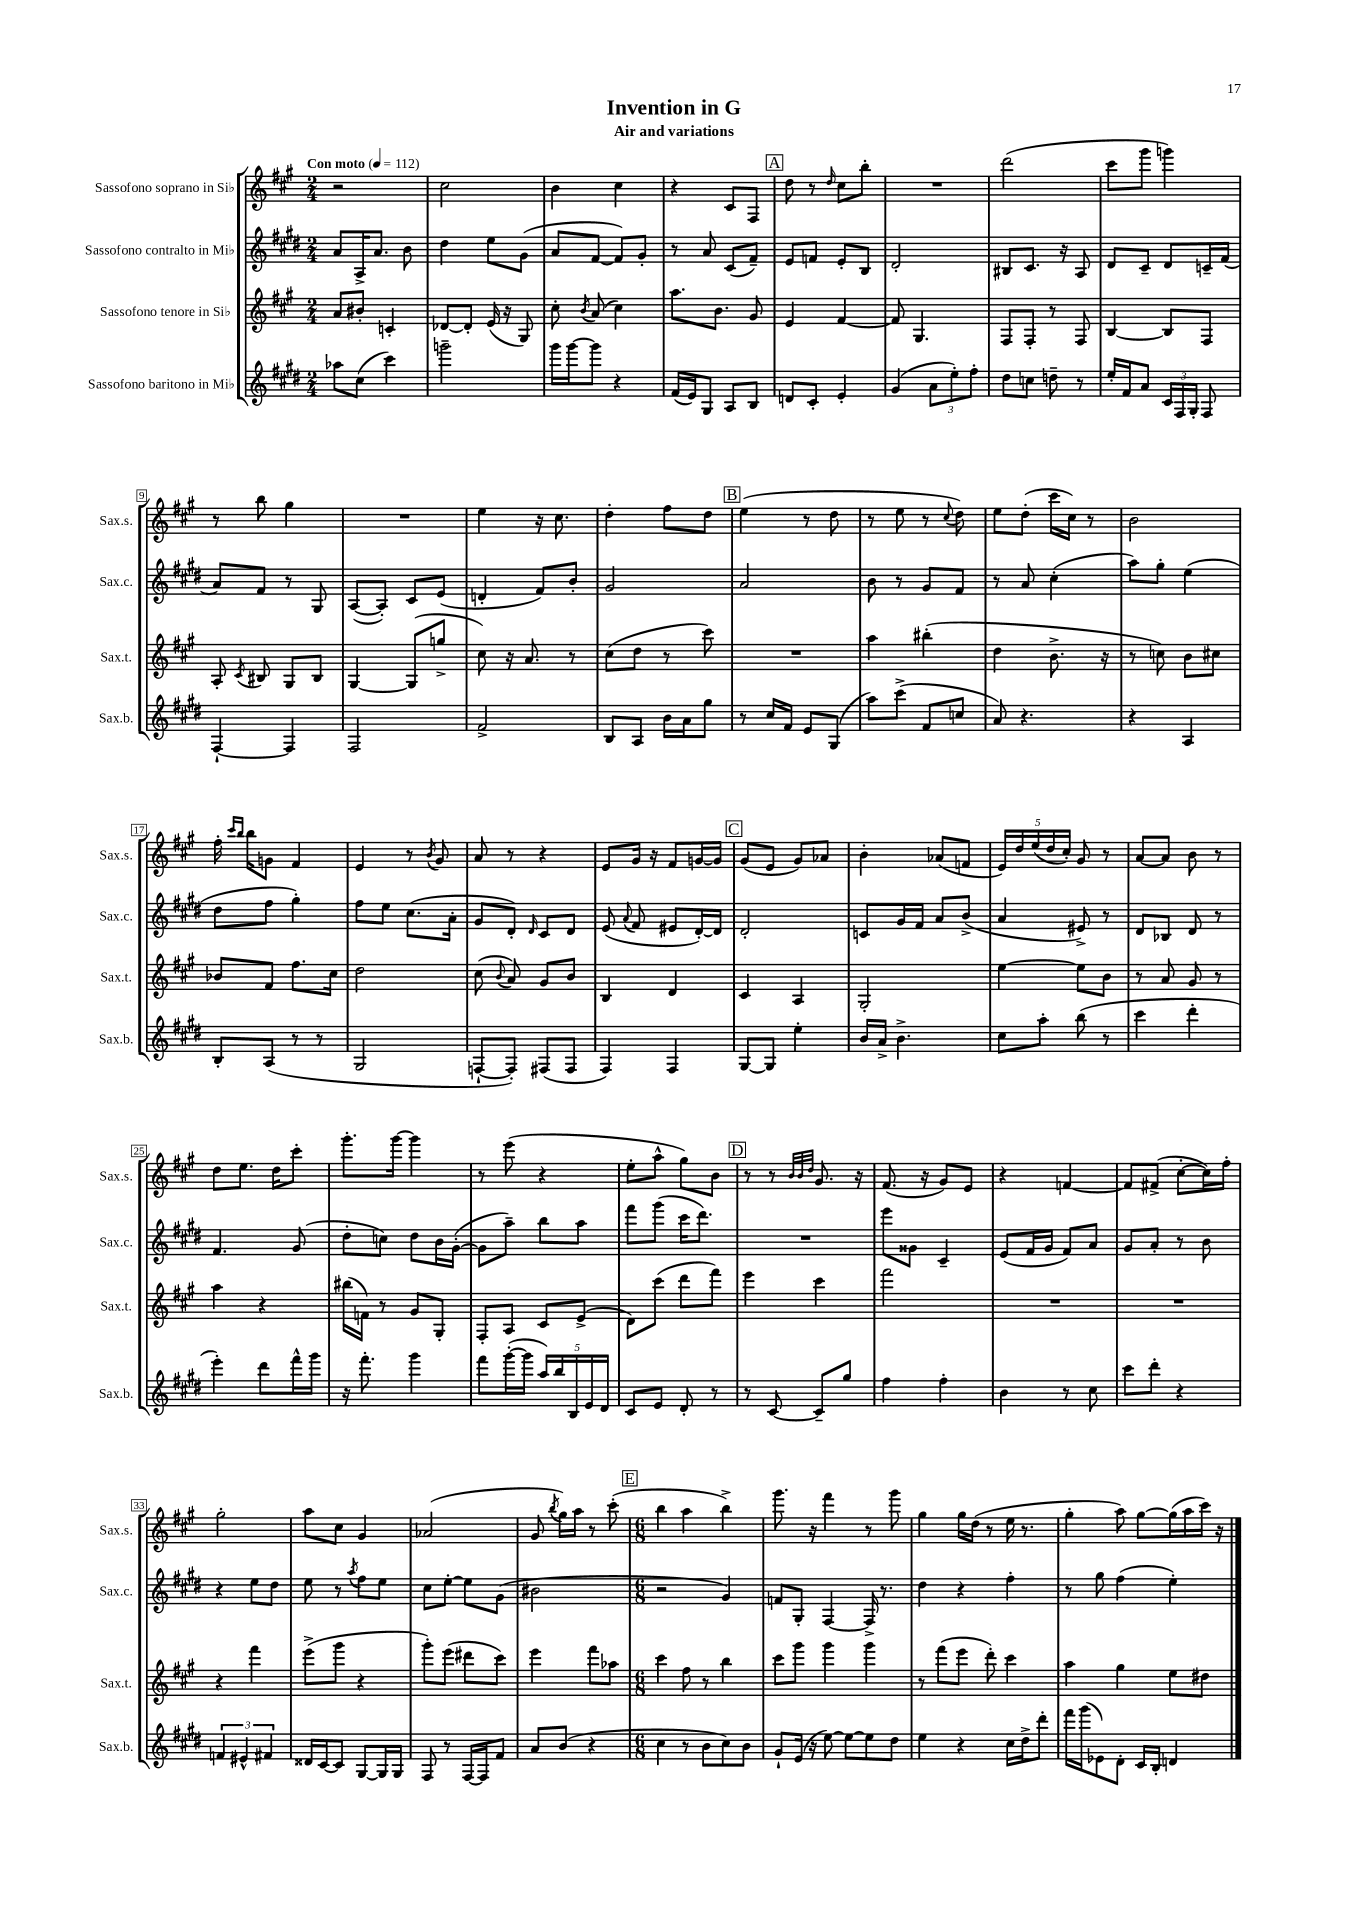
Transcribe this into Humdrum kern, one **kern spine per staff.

**kern	**kern	**kern	**kern
*staff4	*staff3	*staff2	*staff1
*clefG2	*clefG2	*clefG2	*clefG2
*k[f#c#g#d#]	*k[f#c#g#]	*k[f#c#g#d#]	*k[f#c#g#]
*M2/4	*M2/4	*M2/4	*M2/4
*MM112	*MM112	*MM112	*MM112
8aa-	8a	8a	2r
(8cc#	8b#'	16A^	.
.	.	8.a	.
4ccc#)	4c'	.	.
.	.	8b	.
=	=	=	=
2ggg~	[8d-	4dd#	2cc#
.	8d-']	.	.
.	(16e	8ee	.
.	16r	.	.
.	8G#)	(8g#	.
=	=	=	=
16ggg#	8cc#'	8a	4b
[16ggg#	.	.	.
.	8qb	.	.
8ggg#]	(8a	[8f#	.
4r	4cc#)	8f#])	4cc#
.	.	8g#'	.
=	=	=	=
(16f#	8.aa	8r	4r
16e)	.	.	.
8G#	.	8a	.
.	8.b	.	.
8A	.	(8c#	8c#
8B	8g#	8f#~)	8F#
=	=	=	=
8d	4e	8e	8dd
8c#'	.	8f	8r
.	.	.	16qqdd
4e'	[4f#	8e'	8cc#
.	.	8B	8bb'
=	=	=	=
(4g#	8f#]	2d#'	2r
.	4.G#	.	.
12a	.	.	.
12ee')	.	.	.
12ff#'	.	.	.
=	=	=	=
8dd#	8F#	8B#	(2ddd
8cc	8F#'	8.c#	.
8dd~	8r	.	.
.	.	16r	.
8r	8F#	8A	.
=	=	=	=
16ee'	[4B	8d#	8ccc#
16f#	.	.	.
8a	.	8c#~	8ggg#
24c#	8B]	8d#	4ggg)
24F#	.	.	.
24G#'	.	.	.
8F#	8F#	16c~	.
.	.	(16f#	.
=	=	=	=
[4F#`	8A'	8a)	8r
.	8qc#	.	.
.	8B#	8f#	8bb
4F#]	8G#	8r	4gg#
.	8B#	8G#	.
=	=	=	=
2F#	[4G#	([8A	2r
.	.	8A'])	.
.	(8G#]	8c#	.
.	8gg^	(8e	.
=	=	=	=
2f#^	8cc#)	4d'	4ee
.	16r	.	.
.	8.a	.	.
.	.	8f#)	16r
.	.	.	8.cc#
.	8r	8b'	.
=	=	=	=
8B	(8cc#	2g#	4dd'
8A	8dd	.	.
16b	8r	.	8ff#
16a	.	.	.
8gg#	8ccc#)	.	8dd
=	=	=	=
8r	2r	2a	(4ee
16cc#	.	.	.
16f#	.	.	.
8e	.	.	8r
(8G#	.	.	8dd
=	=	=	=
8aa)	4aa	8b	8r
(8ccc#^	.	8r	8ee
8f#	(4bb#'	8g#	8r
.	.	.	8qqcc#
8cc	.	8f#	8dd)
=	=	=	=
8a)	4dd	8r	8ee
4.r	.	8a	(8dd'
.	8.b^	(4cc#'	16ccc#
.	.	.	16cc#)
.	.	.	8r
.	16r	.	.
=	=	=	=
4r	8r	8aa)	2b
.	8cc)	8gg#'	.
4A	8b	(4ee	.
.	8cc#	.	.
=	=	=	=
8B'	8b-	8dd#	16ff#'
.	.	.	16qqccc#
.	.	.	16qqbb
.	.	.	16bb
(8A	8f#	8ff#	8g
8r	8.ff#	4gg#')	4f#
8r	.	.	.
.	16cc#	.	.
=	=	=	=
2G#	2dd	8ff#	4e
.	.	8ee	.
.	.	(8.cc#	8r
.	.	.	8qb
.	.	.	8g#
.	.	16a'	.
=	=	=	=
[8F`	(8cc#	8g#	8a
.	8qqb	.	.
8F'])	8a)	8d#')	8r
.	.	16qqd#	.
(8F#	8g#	8c#	4r
8F#	8b	8d#	.
=	=	=	=
4F#)	4B	(8e	8e
.	.	8qqa	.
.	.	8f#	16g#
.	.	.	16r
4F#	4d	8e#	8f#
.	.	[16d#')	[16g
.	.	16d#]	16g]
=	=	=	=
[8G#	4c#	2d#'	(8g#
8G#]	.	.	8e
4ee'	4A	.	8g#)
.	.	.	8a-
=	=	=	=
16b	2G#'	8c	4b'
16a^	.	.	.
4.b^	.	16g#	.
.	.	16f#	.
.	.	8a	(8a-
.	.	(8b^	8f
=	=	=	=
8cc#	[4ee	4a	20e)
.	.	.	20dd
.	.	.	(20ee
8aa'	.	.	.
.	.	.	20dd
.	.	.	20cc#')
(8bb	8ee]	8e#^)	8g#
8r	8b	8r	8r
=	=	=	=
4ccc#	8r	8d#	[8a
.	8a	8B-	8a]
4ddd#'	8g#	8d#	8b
.	8r	8r	8r
=	=	=	=
4eee')	4aa	4.f#	8dd
.	.	.	8.ee
8ddd#	4r	.	.
.	.	.	16dd
16fff#^^	.	(8g#	8ccc#'
16ggg#	.	.	.
=	=	=	=
16r	(16bb#	8dd#'	8.ggg#'
8.fff#'	16f)	.	.
.	8r	8cc)	.
.	.	.	[16ggg#
4ggg#	8g#	8dd#	4ggg#]
.	8G#'	16b	.
.	.	([16g#'	.
=	=	=	=
8fff#	8F#'	8g#]	8r
([16ggg#'	8A	8aa~)	(8eee
16ggg#]	.	.	.
20aa)	8c#	8bb	4r
20bb	.	.	.
20B	.	.	.
.	(8e^	8aa	.
20e	.	.	.
20d#	.	.	.
=	=	=	=
8c#	8d)	8fff#	8ee'
8e	(8ccc#	(8ggg#	8aa^^
8d#'	8ddd	16ccc#	8gg#)
.	.	8.ddd#)	.
8r	8fff#)	.	8b
=	=	=	=
8r	4eee	2r	8r
[8c#	.	.	8r
.	.	.	32qqb
.	.	.	32qqb
.	.	.	32qqdd
8c#~]	4ccc#	.	8.g#
8gg#	.	.	.
.	.	.	16r
=	=	=	=
4ff#	2fff#	8eee	(8.f#
.	.	8g##	.
.	.	.	16r
4ff#'	.	4c#~	8g#)
.	.	.	8e
=	=	=	=
4b	2r	(8e	4r
.	.	16f#	.
.	.	16g#	.
8r	.	8f#)	[4f
8cc#	.	8a	.
=	=	=	=
8ccc#	2r	8g#	8f]
8ddd#'	.	8a'	(8f#^
4r	.	8r	[8cc#'
.	.	8b	16cc#])
.	.	.	16ff#'
=	=	=	=
6f	4r	4r	2gg#'
6e#^^	.	.	.
.	4fff#	8ee	.
6f#	.	.	.
.	.	8dd#	.
=	=	=	=
16d##	(8eee^	8ee	8aa
[16c#	.	.	.
8c#]	8ggg#	8r	8cc#
.	.	8qaa	.
[8G#	4r	8ff#	4g#
16G#]	.	8ee	.
16G#	.	.	.
=	=	=	=
8F#	8ggg#')	8cc#	(2a-
8r	(8eee	[8ee'	.
[16F#	8ddd#	8ee]	.
16F#]	.	.	.
8f#	8ccc#)	(8g#	.
=	=	=	=
8a	4eee	2b#	8g#
.	.	.	8qbb
(8b	.	.	16gg#)
.	.	.	16aa
4r	8fff#	.	8r
.	8aa-	.	(8ccc#'
=	=	=	=
*M6/8	*M6/8	*M6/8	*M6/8
4cc#	4ccc#	2r	4bb
8r	8ff#	.	4aa
8b	8r	.	.
8cc#)	4bb	4g#)	4bb^)
8b	.	.	.
=	=	=	=
8g#`	8ccc#	8f	8.ggg#
(16e	8ggg#	8G#'	.
16r	.	.	16r
[8ee)	4ggg#	[4F#	4fff#
8ee_	.	.	.
8ee]	4ggg#	16F#^]	8r
.	.	8.r	.
8dd#	.	.	8ggg#
=	=	=	=
4ee	8r	4dd#	4gg#
.	(8fff#	.	.
4r	8eee	4r	16gg#
.	.	.	(16dd
.	8ddd')	.	8r
16cc#	4ccc#	4ff#'	16ee
16dd#^	.	.	8.r
8ddd#'	.	.	.
=	=	=	=
16fff#	4aa	8r	4gg#'
(16ggg#	.	.	.
8e-)	.	8gg#	.
8d#'	4gg#	(4ff#	8aa)
16c#	.	.	[8gg#
16B'	.	.	.
4d	8ee	4ee')	(16gg#]
.	.	.	16aa
.	8dd#	.	16ccc#)
.	.	.	16r
==	==	==	==
*-	*-	*-	*-
